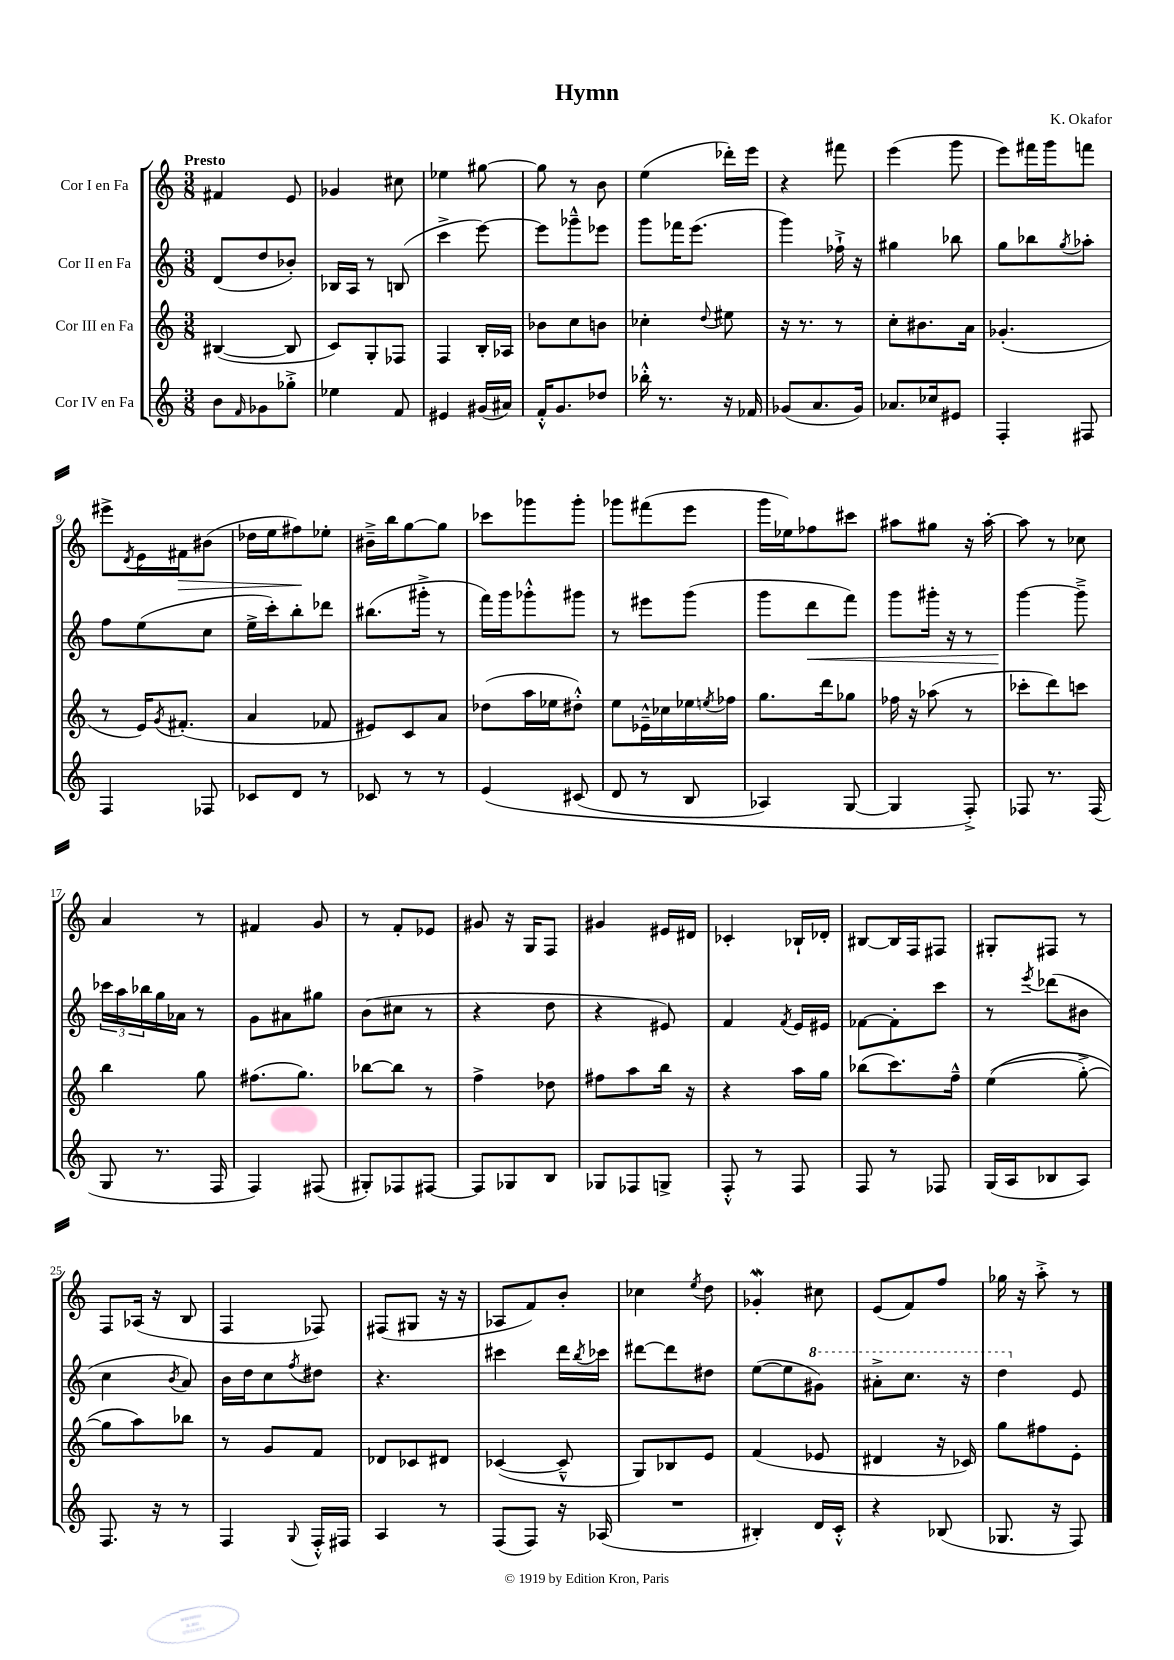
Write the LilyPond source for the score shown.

\header { title = "Hymn" composer = "K. Okafor" }
<<
\new StaffGroup <<
\new Staff = "s0" \with { instrumentName = "Cor I en Fa" } {
    \clef treble \key c \major \numericTimeSignature \time 3/8 \tempo "Presto"
    fis'4 e'8 |
    ges'4 cis''8 |
    ees''4 gis''8~ |
    gis''8 r8 b'8 |
    e''4( des'''16-.) e'''16 |
    r4 fis'''8 |
    e'''4( g'''8 |
    e'''8) fis'''16 g'''16 f'''8 |
    eis'''8-> \acciaccatura { d'8 } e'16 fis'16\> bis'8( |
    des''16 e''16 fis''8\!) ees''8-. |
    bis'16---> b''16 g''8~ g''8 |
    ces'''8 ges'''8 ges'''8-. |
    ges'''8 fis'''8( e'''8 |
    g'''16 ees''16) fes''8 cis'''8 |
    ais''8 gis''8 r16 ais''16~-. |
    ais''8 r8 ces''8 |
    a'4 r8 |
    fis'4 g'8 |
    r8 f'8-. ees'8 |
    gis'8 r16 g16 f8 |
    gis'4 eis'16 dis'16 |
    ces'4-. bes16-! des'16-. |
    bis8~ bis16 f16 fis8 |
    gis8-. fis8 r8 |
    f8 aes16( r16 b8 |
    f4 fes8) |
    fis8( gis8 r16 r16 |
    aes8 f'8) b'8-. |
    ces''4 \acciaccatura { e''8 } d''8 |
    ges'4-.\mordent cis''8 |
    e'8( f'8) f''8 |
    ges''16 r16 a''8-.-> r8 \bar "|." |
}
\new Staff = "s1" \with { instrumentName = "Cor II en Fa" } {
    \clef treble \key c \major \numericTimeSignature \time 3/8
    d'8( d''8 bes'8-.) |
    bes16 a16 r8 b8( |
    c'''4-> e'''8~) |
    e'''8 ges'''8---^ ees'''8 |
    g'''8 fes'''16 e'''8.( |
    g'''4) fes''16-!-> r16 |
    gis''4 bes''8 |
    g''8 bes''8 \acciaccatura { g''8 } aes''8-. |
    f''8 e''8( c''8 |
    e''16-> c'''16-.) b''8-. des'''8 |
    bis''8.( gis'''16-.-> r8 |
    f'''16) g'''16 ges'''8-.-^ gis'''8 |
    r8 eis'''8 g'''8( |
    g'''8 d'''8\< f'''8) |
    g'''8 gis'''16-. r16 r8 |
    g'''4~\! g'''8---> |
    \tuplet 3/2 { ces'''16 a''16 bes''16 } g''16 aes'16 r8 |
    g'8 ais'8 gis''8 |
    b'8( cis''8 r8 |
    r4 d''8 |
    r4 eis'8) |
    f'4 \acciaccatura { f'8 } e'16 eis'16 |
    fes'8~ fes'8-. c'''8 |
    r8 \acciaccatura { e'''8 } des'''8( bis'8 |
    c''4 \acciaccatura { b'8 } a'8) |
    b'16 d''16 c''8 \acciaccatura { f''8 } dis''8 |
    r4. |
    cis'''4 d'''16 \acciaccatura { b''8 } ces'''16 |
    dis'''8~ dis'''8 dis''8 |
    e''8~( e''8 \ottava #1 gis''8) |
    ais''8-.-> c'''8. r16 |
    d'''4 \ottava #0 e'8 \bar "|." |
}
\new Staff = "s2" \with { instrumentName = "Cor III en Fa" } {
    \clef treble \key c \major \numericTimeSignature \time 3/8
    bis4~( bis8 |
    c'8) g8-. fes8 |
    f4 b16-. aes16 |
    bes'8 c''8 b'8 |
    ces''4-. \appoggiatura { d''8 } eis''8 |
    r16 r8. r8 |
    c''8-. bis'8. a'16 |
    ges'4.-.( |
    r8 e'16) \acciaccatura { g'8 } fis'8.-.( |
    a'4 fes'8 |
    eis'8) c'8 a'8 |
    des''8( a''16 ees''16 dis''8-.-^) |
    e''8 ees'16---^ ces''16 ees''16 \acciaccatura { e''8 } fes''16 |
    g''8. d'''16 ges''8 |
    fes''16 r16 aes''8( r8 |
    ces'''8-. d'''8) c'''8 |
    b''4 g''8 |
    fis''8.( g''8.) |
    bes''8~ bes''8 r8 |
    f''4-> des''8 |
    fis''8 a''8 b''16 r16 |
    r4 a''16 g''16 |
    bes''8( c'''8.) f''16---^ |
    e''4(\( g''8~-.->) |
    g''8 a''8\) bes''8 |
    r8 g'8 f'8 |
    des'8 ces'8 dis'8 |
    ces'4~( ces'8---^ |
    g8) bes8 e'8 |
    f'4( ees'8 |
    dis'4 r16 ces'16) |
    g''8 fis''8 e'8-. \bar "|." |
}
\new Staff = "s3" \with { instrumentName = "Cor IV en Fa" } {
    \clef treble \key c \major \numericTimeSignature \time 3/8
    b'8 \grace { f'16 } ges'8 ges''8-.-> |
    ees''4 f'8 |
    eis'4 gis'16( ais'16) |
    f'16-.-^ g'8. des''8 |
    bes''16-.-^ r8. r16 fes'16 |
    ges'8( a'8. ges'16) |
    aes'8. ces''16 eis'8 |
    f4-. fis8 |
    f4 fes8 |
    ces'8 d'8 r8 |
    ces'8 r8 r8 |
    e'4\( cis'8( |
    d'8 r8 b8 |
    aes4) g8~ |
    g4 f8-.->\) |
    fes8 r8. fes16( |
    g8 r8. f16 |
    f4) fis8( |
    gis8-.) fes8 fis8~ |
    fis8 ges8 b8 |
    ges8 fes8 g8-> |
    f8-.-^ r8 f8 |
    f8 r8 fes8 |
    g16( a16 bes8 a8) |
    f8. r16 r8 |
    f4 \appoggiatura { g8 } f16-.-^ fis16 |
    a4 r8 |
    f8( f8) r16 aes16( |
    R4. |
    bis4-.) d'16 c'16-.-^ |
    r4 bes8( |
    ges8. r16 f8) \bar "|." |
}
>>
>>
